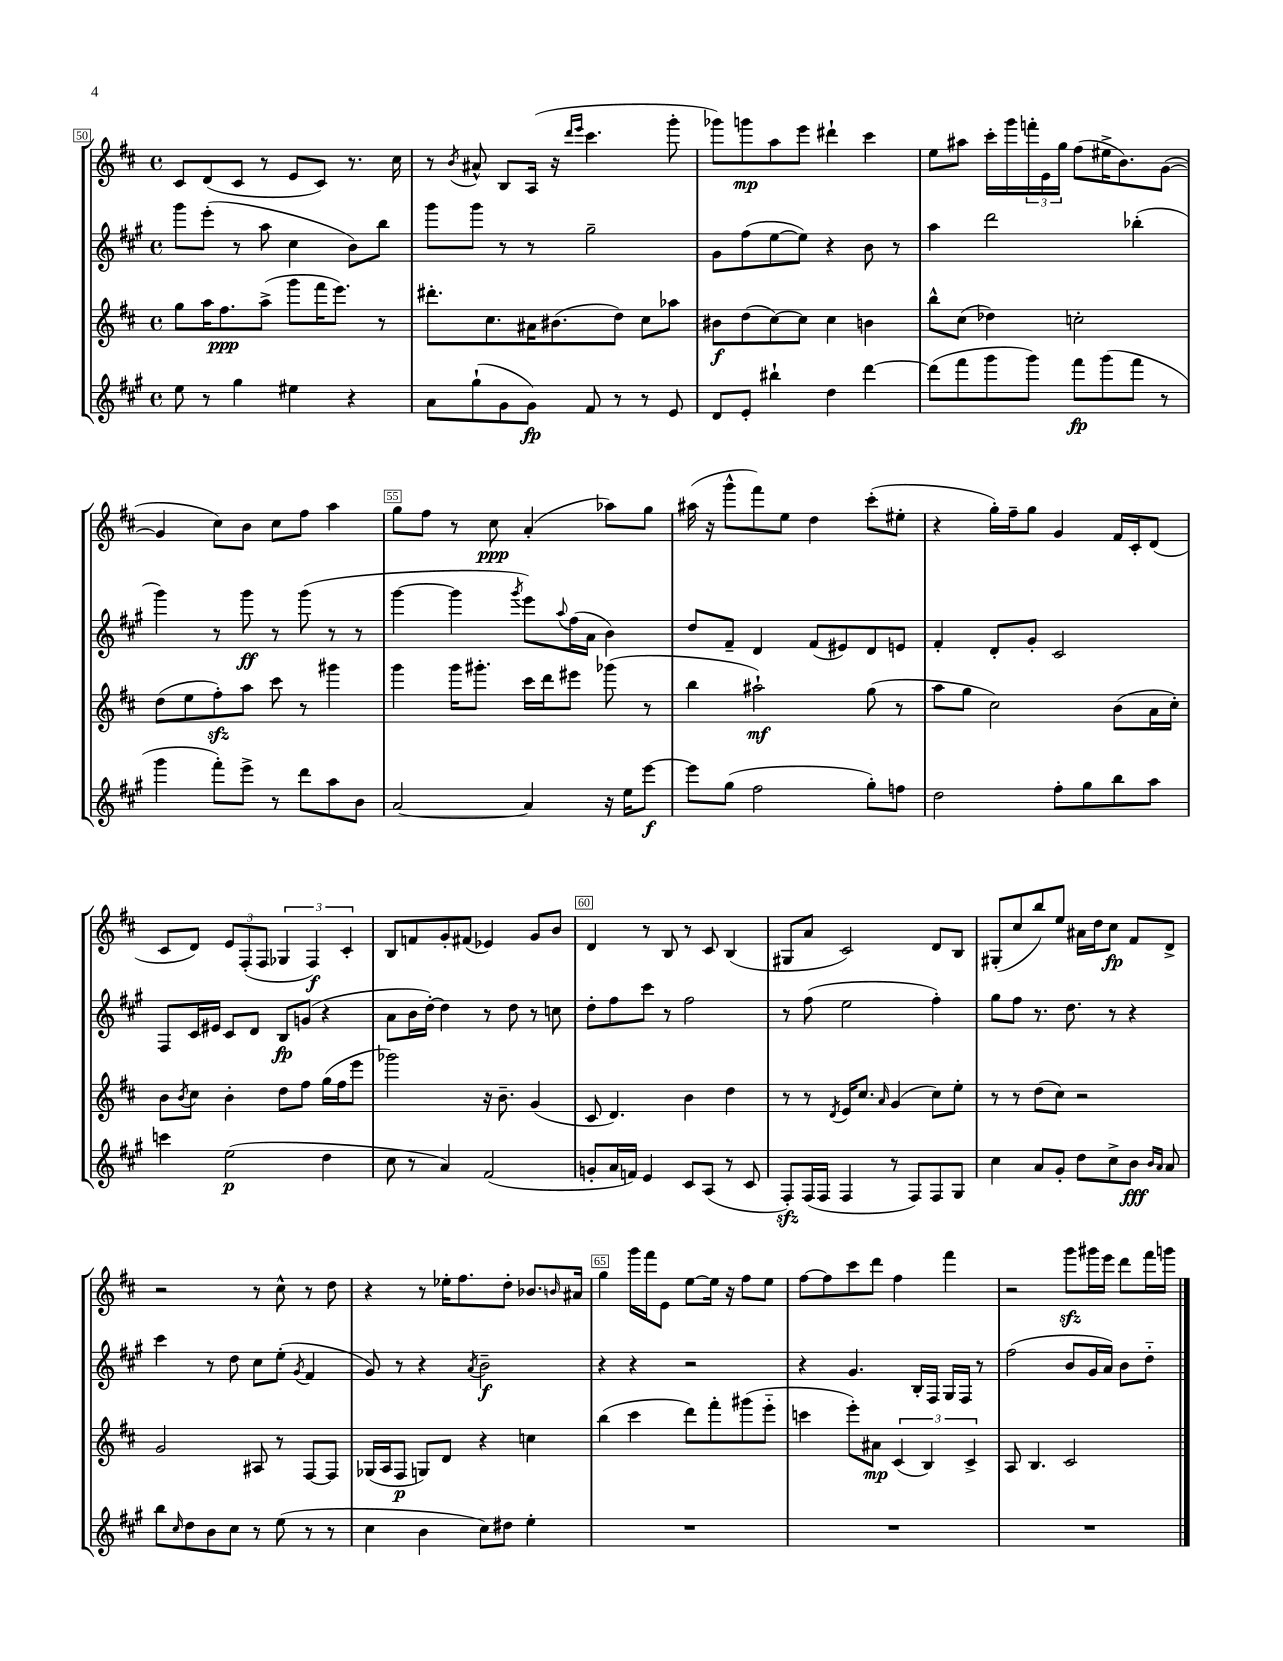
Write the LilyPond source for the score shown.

<<
\new StaffGroup <<
\new Staff = "s0" {
    \clef treble \key d \major \defaultTimeSignature \time 4/4
    cis'8 d'8( cis'8 r8 e'8 cis'8) r8. cis''16 |
    r8 \acciaccatura { b'8 } ais'8-^ b8 a16( r16 \grace { d'''16 e'''16 } cis'''4. g'''8-. |
    ges'''8) g'''8\mp a''8 e'''8 dis'''4-! cis'''4 |
    e''8 ais''8 cis'''16-. g'''16 \tuplet 3/2 { f'''16-. e'16 g''16 } fis''8( eis''16-> b'8.) g'8~( |
    g'4 cis''8) b'8 cis''8 fis''8 a''4 |
    g''8 fis''8 r8 cis''8\ppp a'4-.( aes''8) g''8 |
    ais''16( r16 g'''8-^ fis'''8) e''8 d''4 cis'''8-.( eis''8-. |
    r4 g''16-.) fis''16-- g''8 g'4 fis'16 cis'16-. d'8( |
    cis'8 d'8) \tuplet 3/2 { e'8 fis8-.( fis8 } \tuplet 3/2 { ges4 fis4\f) cis'4-. } |
    b8 f'8 g'8-. fis'8( ees'4) g'8 b'8 |
    d'4 r8 b8 r8 cis'8 b4( |
    gis8 a'8 cis'2) d'8 b8 |
    gis8-.( cis''8 b''8) e''8 ais'16 d''16 cis''8\fp fis'8 d'8-> |
    r2 r8 cis''8-^ r8 d''8 |
    r4 r8 ees''16-. fis''8. d''8-. bes'8. \grace { b'16 } ais'16 |
    g''4 g'''16 fis'''16 e'8 e''8~ e''16 r16 fis''8 e''8 |
    fis''8~ fis''8 cis'''8 d'''8 fis''4 fis'''4 |
    r2 g'''8\sfz gis'''16 e'''16 d'''8 fis'''16 g'''16 \bar "|." |
}
\new Staff = "s1" {
    \clef treble \key a \major \defaultTimeSignature \time 4/4
    gis'''8 e'''8-.( r8 a''8 cis''4 b'8) b''8 |
    gis'''8 gis'''8 r8 r8 gis''2-- |
    gis'8 fis''8( e''8~ e''8) r4 b'8 r8 |
    a''4 d'''2 bes''4-.( |
    gis'''4) r8 gis'''8\ff r8 gis'''8( r8 r8 |
    gis'''4~ gis'''4 \acciaccatura { gis'''8 } e'''8) \appoggiatura { a''8 } fis''16( a'16 b'4) |
    d''8 fis'8-- d'4 fis'8( eis'8) d'8 e'8 |
    fis'4-. d'8-. gis'8-. cis'2 |
    fis8 cis'16 eis'16 cis'8 d'8 b8\fp g'8( r4 |
    a'8 b'16 d''16~-.) d''4 r8 d''8 r8 c''8 |
    d''8-. fis''8 cis'''8 r8 fis''2 |
    r8 fis''8( e''2 fis''4-.) |
    gis''8 fis''8 r8. d''8. r8 r4 |
    cis'''4 r8 d''8 cis''8 e''8-.( \acciaccatura { gis'8 } fis'4 |
    gis'8) r8 r4 \acciaccatura { a'8 } b'2--\f |
    r4 r4 r2 |
    r4 gis'4. b16-. fis16 gis16 fis16 r8 |
    fis''2( b'8 gis'16 a'16) b'8 d''8-_ \bar "|." |
}
\new Staff = "s2" {
    \clef treble \key d \major \defaultTimeSignature \time 4/4
    g''8 a''16 fis''8.\ppp a''8->( g'''8 fis'''16 e'''8.) r8 |
    dis'''8.-. cis''8. ais'16 bis'8.( d''8) cis''8 aes''8 |
    bis'8\f d''8( cis''8~) cis''8 cis''4 b'4 |
    b''8-^ cis''8( des''4) c''2-. |
    d''8( e''8 fis''8-.\sfz) a''8 cis'''8 r8 gis'''4 |
    g'''4 g'''16 gis'''8.-. cis'''16 d'''16 eis'''8 ges'''8( r8 |
    b''4 ais''2-!\mf) g''8( r8 |
    a''8 g''8 cis''2) b'8( a'16 cis''16-.) |
    b'8 \acciaccatura { b'8 } cis''8 b'4-. d''8 fis''8 g''16( fis''16 e'''8 |
    ges'''2) r16 b'8.-- g'4( |
    cis'8 d'4.) b'4 d''4 |
    r8 r8 \acciaccatura { d'8 } e'16 cis''8. \grace { a'16 } g'4( cis''8) e''8-. |
    r8 r8 d''8( cis''8) r2 |
    g'2 ais8 r8 fis8~ fis8 |
    ges16( a16 fis8\p g8) d'8 r4 c''4 |
    b''4( cis'''4 d'''8) fis'''8-. gis'''8( e'''8-_ |
    c'''4 e'''8-.) ais'8\mp \tuplet 3/2 { cis'4( b4) cis'4-> } |
    a8 b4. cis'2 \bar "|." |
}
\new Staff = "s3" {
    \clef treble \key a \major \defaultTimeSignature \time 4/4
    e''8 r8 gis''4 eis''4 r4 |
    a'8 gis''8-!( gis'8 gis'8\fp) fis'8 r8 r8 e'8 |
    d'8 e'8-. bis''4-! d''4 d'''4~ |
    d'''8( fis'''8 gis'''8 gis'''8) fis'''8\fp gis'''8( fis'''8 r8 |
    gis'''4 fis'''8-.) e'''8-> r8 d'''8 a''8 b'8 |
    a'2~ a'4 r16 e''16 e'''8~\f |
    e'''8 gis''8( fis''2 gis''8-.) f''8 |
    d''2 fis''8-. gis''8 b''8 a''8 |
    c'''4 e''2\p( d''4 |
    cis''8 r8 a'4) fis'2( |
    g'8-. a'16 f'16) e'4 cis'8 a8( r8 cis'8 |
    fis8-.\sfz) fis16( fis16 fis4 r8 fis8) fis8 gis8 |
    cis''4 a'8 gis'8-. d''8 cis''8-> b'8\fff \grace { b'16 a'16 } a'8 |
    b''8 \grace { cis''16 } d''8 b'8 cis''8 r8 e''8( r8 r8 |
    cis''4 b'4 cis''8) dis''8 e''4-. |
    R1 |
    R1 |
    R1 \bar "|." |
}
>>
>>
\layout { \context { \Score currentBarNumber = #50 \override BarNumber.break-visibility = ##(#f #t #t) barNumberVisibility = #(every-nth-bar-number-visible 5) \override BarNumber.stencil = #(make-stencil-boxer 0.1 0.3 ly:text-interface::print) } }
